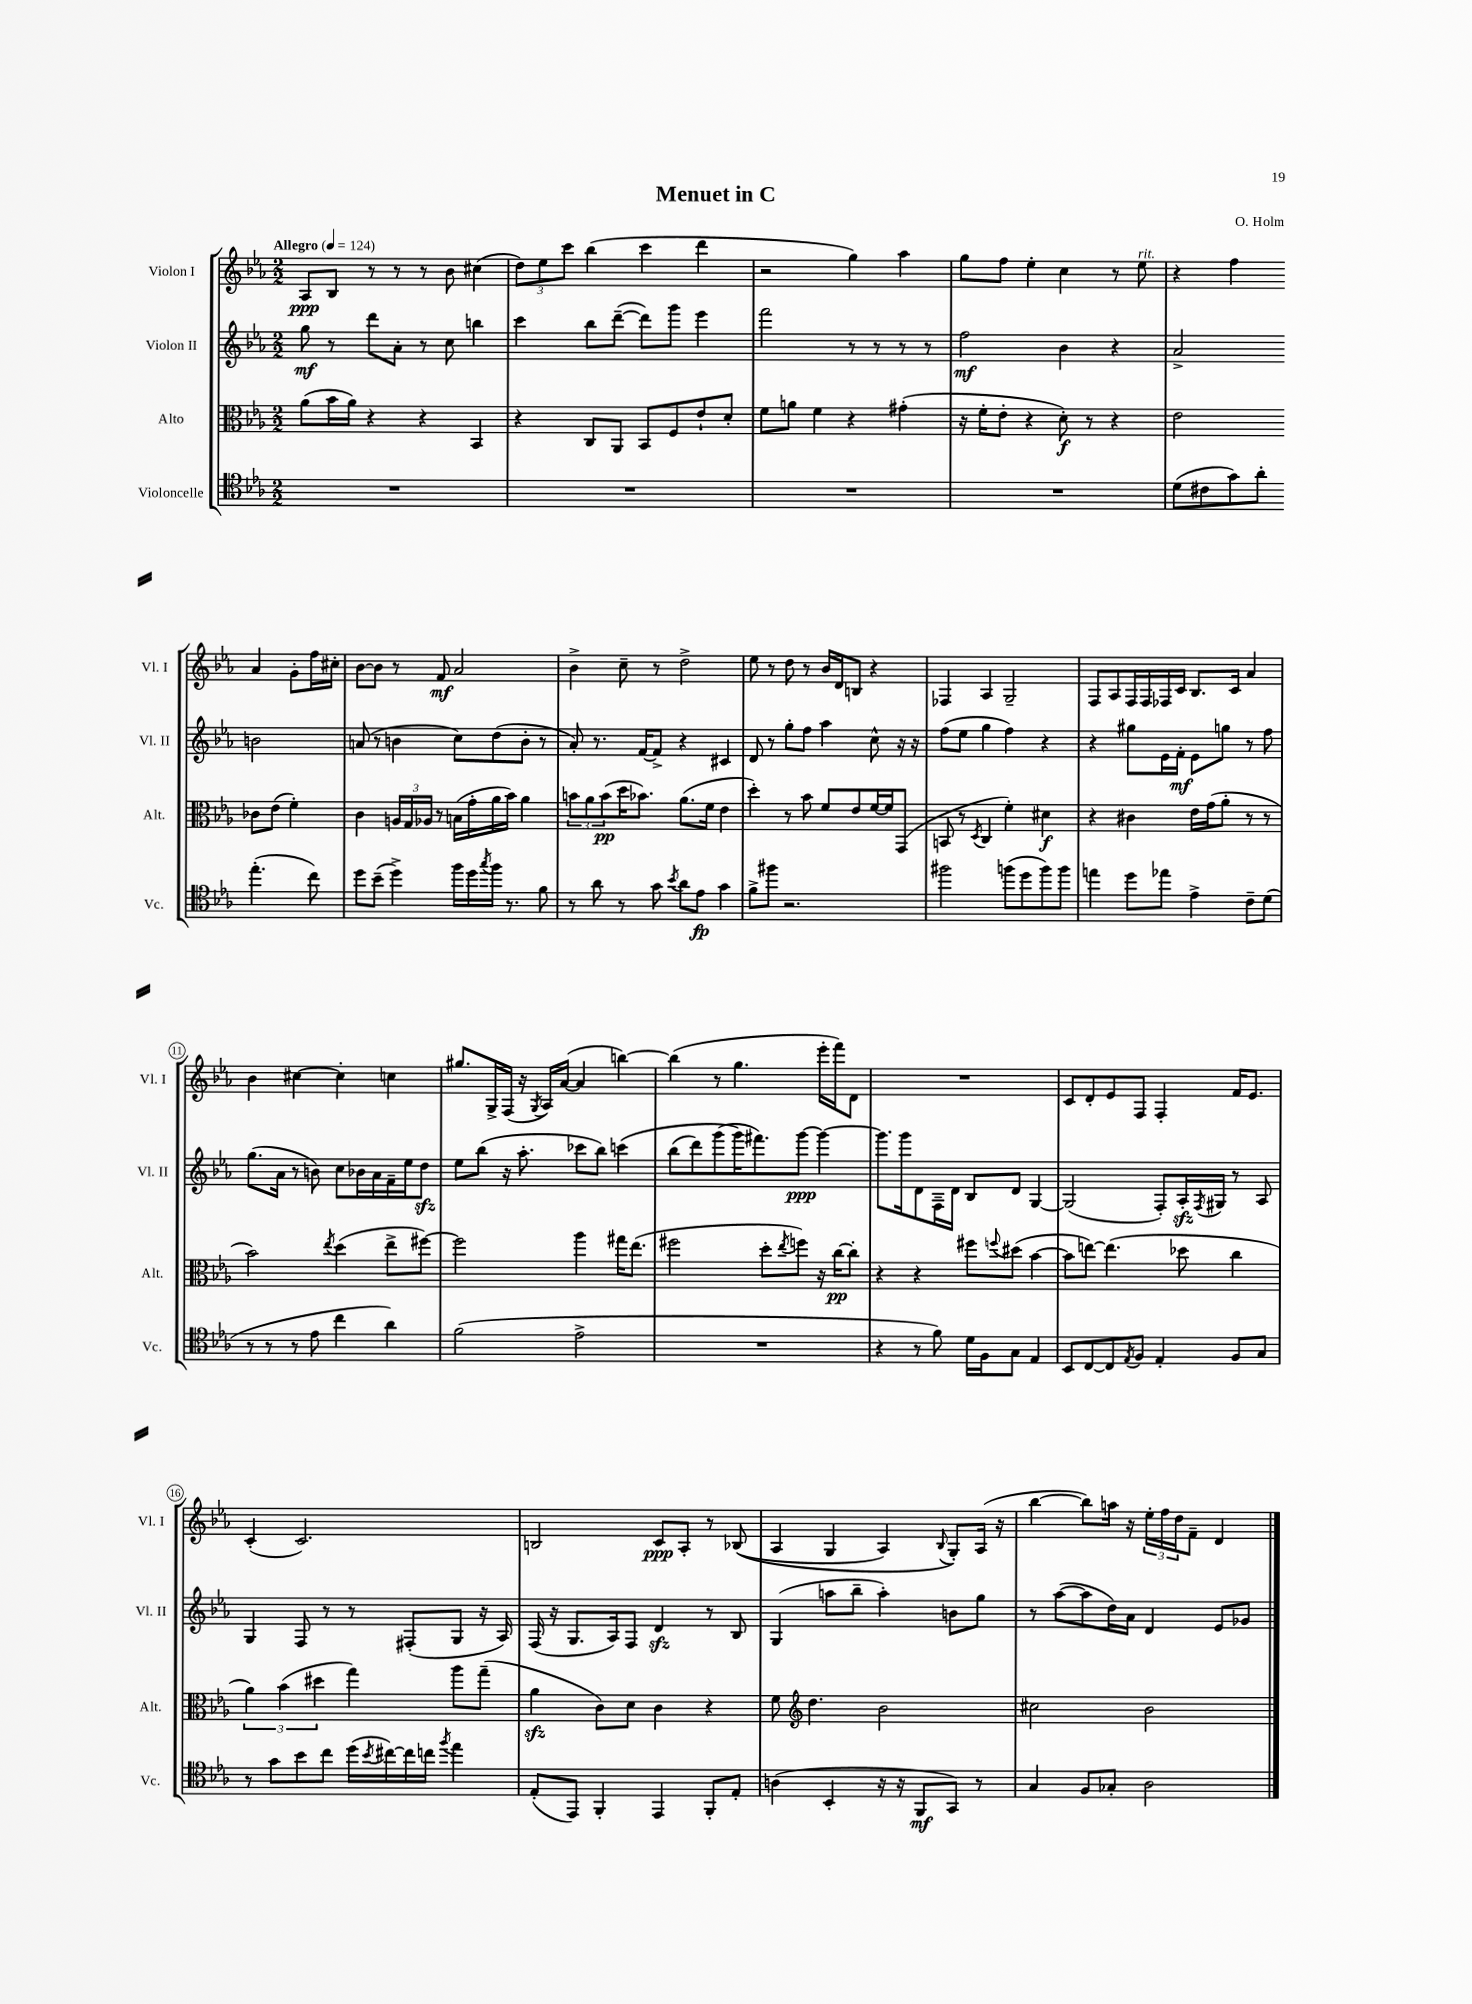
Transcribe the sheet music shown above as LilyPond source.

\header { title = "Menuet in C" composer = "O. Holm" }
<<
\new StaffGroup <<
\new Staff = "s0" \with { instrumentName = "Violon I" shortInstrumentName = "Vl. I" } {
    \clef treble \key ees \major \numericTimeSignature \time 2/2 \tempo "Allegro" 4 = 124
    aes8\ppp bes8 r8 r8 r8 bes'8 cis''4( |
    \tuplet 3/2 { d''8) ees''8 c'''8 } bes''4( c'''4 d'''4 |
    r2 g''4) aes''4 |
    g''8 f''8 ees''4-. c''4 r8 ees''8^\markup { \italic "rit." } |
    r4 f''4 aes'4 g'8-. f''16 cis''16-. |
    bes'8~ bes'8 r8 f'8\mf aes'2 |
    bes'4-> c''8-- r8 d''2-> |
    ees''8 r8 d''8 r8 bes'16 d'16 b8 r4 |
    fes4 aes4 g2-- |
    f8 aes8 f16 f16 fes16 c'16 bes8. c'16 aes'4 |
    bes'4 cis''4~ cis''4-. c''4 |
    gis''8. g16-> f16( r16 \acciaccatura { g8 } aes16) aes'16~( aes'4 b''4~) |
    b''4( r8 g''4. ees'''16-. f'''16) d'8 |
    R1 |
    c'8 d'8-. ees'8 f8 f4-. f'16 ees'8. |
    c'4-.( c'2.) |
    b2 c'8\ppp aes8-. r8 bes8(\( |
    aes4 g4 aes4) \appoggiatura { bes8 } g8-.\) aes16( r16 |
    bes''4~ bes''8) a''16 r16 \tuplet 3/2 { ees''16-. f''16 d''16 } f'8-- d'4 \bar "|." |
}
\new Staff = "s1" \with { instrumentName = "Violon II" shortInstrumentName = "Vl. II" } {
    \clef treble \key ees \major \numericTimeSignature \time 2/2
    g''8\mf r8 d'''8 aes'8-. r8 c''8 b''4 |
    c'''4 bes''8 d'''8~--( d'''8) g'''8 ees'''4 |
    f'''2 r8 r8 r8 r8 |
    f''2\mf bes'4 r4 |
    aes'2-> b'2 |
    a'8( r8 b'4 c''8) d''8( b'8-. r8 |
    aes'8-.) r8. f'16~ f'8-> r4 cis'4 |
    d'8 r8 g''8-. f''8 aes''4 c''8-^ r16 r16 |
    f''8( ees''8 g''4 f''4) r4 |
    r4 gis''8 ees'16 f'16-.\mf ees'8 g''8 r8 f''8 |
    g''8.( aes'16 r8 b'8) c''8 bes'16 aes'16 f'16-- ees''16 d''8\sfz |
    ees''8 bes''8( r16 aes''8.-. ces'''8 bes''8) c'''4\( |
    bes''8( d'''8) g'''8( g'''16\) fis'''8.) g'''8~\ppp g'''4~ |
    g'''8. g'''16 d'8 f16-- d'16 bes8 d'8 g4~ |
    g2( f8-.) aes16-.\sfz \acciaccatura { f8 } gis16 r8 aes8 |
    g4 f8 r8 r8 fis8-.( g8 r16 aes16) |
    f16( r16 g8. aes16) f8 d'4\sfz r8 bes8 |
    g4( a''8 bes''8-- a''4-.) b'8 g''8 |
    r8 aes''8~( aes''8 d''16) aes'16 d'4 ees'8 ges'8 \bar "|." |
}
\new Staff = "s2" \with { instrumentName = "Alto" shortInstrumentName = "Alt." } {
    \clef alto \key ees \major \numericTimeSignature \time 2/2
    aes'8( bes'16 aes'16) r4 r4 bes,4 |
    r4 c8 aes,8 bes,8 f8 ees'8-! d'8-. |
    f'8 a'8 f'4 r4 gis'4-.( |
    r16 f'16-. ees'8-. r4 d'8-.\f) r8 r4 |
    ees'2 ces'8 ees'8( f'4-.) |
    c'4 \tuplet 3/2 { a16 g16 aes16 } r8 b16( g'16-. aes'16 bes'16) aes'4 |
    \tuplet 3/2 { b'8 aes'8 b'8\pp( } d''16 bes'8.) aes'8.( f'16 ees'4 |
    d''4-.) r8 bes'8 f'8 ees'8 f'16~ f'16 g,8( |
    b,8 r8 \acciaccatura { d8 } c4 f'4-.) dis'4\f |
    r4 cis'4 ees'16 g'16( aes'8-. r8 r8 |
    bes'2) \acciaccatura { ees''8 } d''4( ees''8-> fis''8~) |
    fis''2 aes''4 gis''16 ees''8.( |
    fis''2 d''8-. \acciaccatura { ees''8 } f''8) r16 c''16~\pp c''8-. |
    r4 r4 fis''8 \appoggiatura { f''8 } dis''8( bes'4~ |
    bes'8 e''8~) e''4.( des''8 c''4 |
    \tuplet 3/2 { aes'4) bes'4( dis''4 } g''4) aes''8 g''8--( |
    aes'4\sfz c'8) d'8 c'4 r4 |
    f'8 \clef treble d''4. bes'2 |
    cis''2 bes'2 \bar "|." |
}
\new Staff = "s3" \with { instrumentName = "Violoncelle" shortInstrumentName = "Vc." } {
    \clef tenor \key ees \major \numericTimeSignature \time 2/2
    R1 |
    R1 |
    R1 |
    R1 |
    d'8( cis'8 g'8) aes'8-. ees''4.-.( c''8) |
    d''8 bes'8--( d''4->) f''16 d''16 \acciaccatura { g''8 } f''16 r8. f'8 |
    r8 aes'8 r8 g'8 \acciaccatura { bes'8 } aes'8 ees'8\fp g'4 |
    f'8-> fis''8 r2. |
    fis''2 f''8( d''8 f''8) f''8 |
    e''4 d''8 ees''8 ees'4-> c'8-- d'8( |
    r8 r8 r8 ees'8 c''4 aes'4) |
    f'2( ees'2-> |
    R1 |
    r4 r8 f'8) d'16 f16 g8 ees4 |
    bes,8 c8~ c8 \acciaccatura { ees8 } f8 ees4-. f8 g8 |
    r8 g'8 bes'8 c''8 d''16( \acciaccatura { bes'8 } cis''16~) cis''16 c''16 \acciaccatura { f''8 } ees''4 |
    ees8-.( ees,8) f,4-. ees,4 f,8-. ees8-. |
    a4( bes,4-. r16 r16 f,8\mf g,8) r8 |
    g4 f8 ges8-. aes2 \bar "|." |
}
>>
>>
\layout { \context { \Score \override BarNumber.stencil = #(make-stencil-circler 0.1 0.3 ly:text-interface::print) } }
